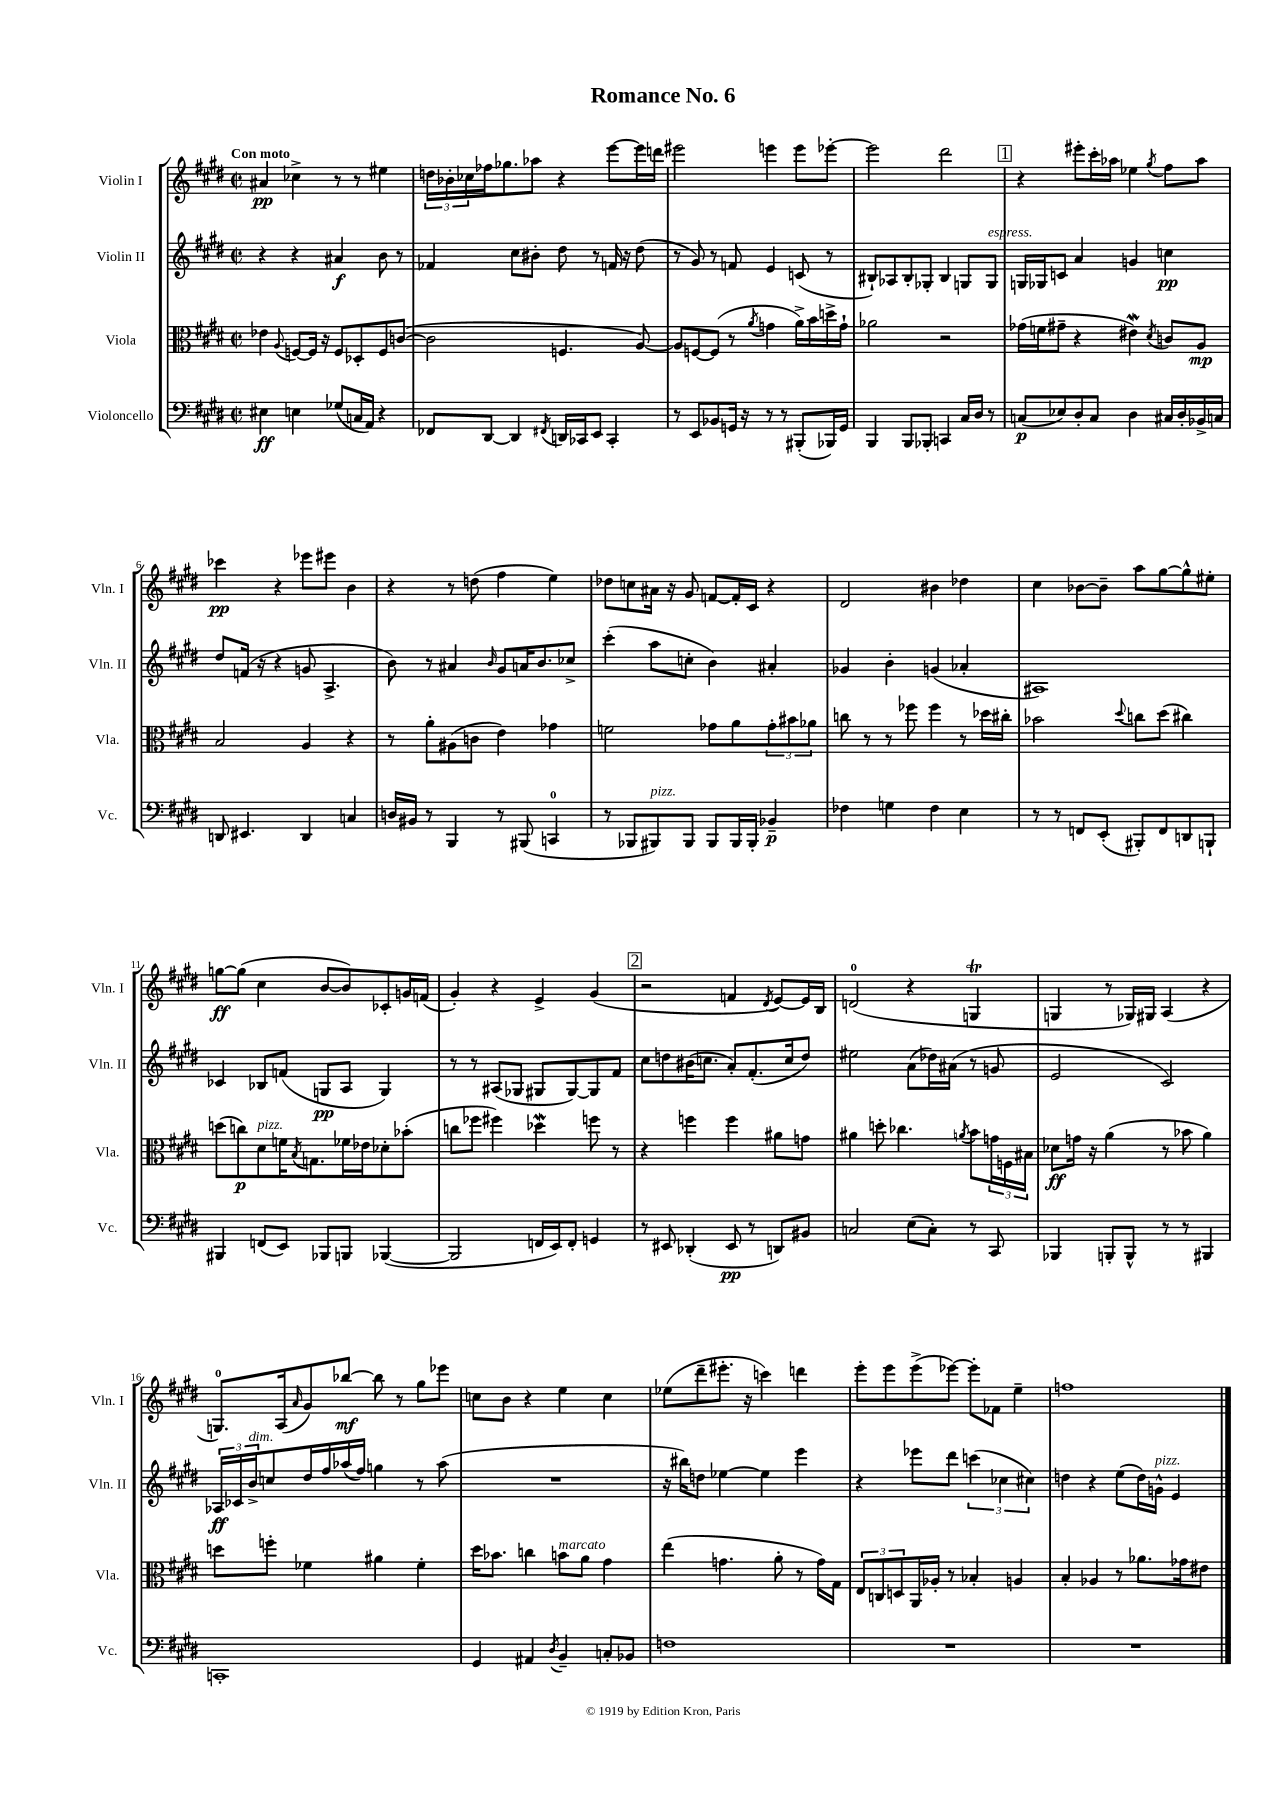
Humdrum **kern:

**kern	**kern	**kern	**kern
*staff4	*staff3	*staff2	*staff1
*clefF4	*clefC3	*clefG2	*clefG2
*k[f#c#g#d#]	*k[f#c#g#d#]	*k[f#c#g#d#]	*k[f#c#g#d#]
*M2/2	*M2/2	*M2/2	*M2/2
*met(c|)	*met(c|)	*met(c|)	*met(c|)
4E#	4e-	4r	4a#
.	8qqA	.	.
4E	[8F	4r	4cc-^
.	16F]	.	.
.	16r	.	.
(8G-	8F	4a#	8r
16C	8D-'	.	8r
16AA)	.	.	.
4r	8F	8b	4ee#
.	([8c	8r	.
=	=	=	=
8FF-	2c]	4f-	24dd
.	.	.	24b-'
.	.	.	24cc-
[8DD#	.	.	16ff-
.	.	.	8.gg-
4DD#]	.	8cc#	.
.	.	8b#'	8aa-
8qFF#	.	.	.
16DD	4.F	8dd#	4r
16CC-	.	.	.
8EE	.	8r	.
4CC-'	.	16f	[8eee
.	.	16r	.
.	[8A)	(8dd#	16eee]
.	.	.	16ddd
=	=	=	=
8r	8A]	8r	2eee#
8EE	[8F	8g#)	.
8BB-	(8F]	8r	.
16GG	8r	8f	.
16r	.	.	.
.	8qa	.	.
8r	4g	4e	4eee
8r	.	.	.
(8BBB#'	16a^)	(8c	8eee
.	16b	.	.
16BBB-)	16dd^	8r	[8eee-'
16GG	16g`	.	.
=	=	=	=
4BBB	2a-	8B#`)	2eee-]
.	.	8A-	.
8BBB	.	8B#'	.
8BBB-'	.	8G-'	.
4CC	2r	4B#	2ddd#
16C#	.	8G	.
16D#	.	.	.
8r	.	8G	.
=	=	=	=
(8C	(16g-	16G	4r
.	16f	16G-	.
8E-)	8g#~	8c	.
8D#'	4r	4a	8eee#'
8C	.	.	16ccc#'
.	.	.	16aa-
4D#	4e#)	4g	4ee-
.	8qd#	.	8qgg#
16C#	8c	4cc	8ff#
16D#'	.	.	.
16BB-^	8A	.	8aa-
16C	.	.	.
=	=	=	=
8DD	2B	8dd#	4ccc-
4.EE#	.	(16f	.
.	.	16r	.
.	.	4r	4r
4DD	4A	8g	8eee-
.	.	4.A^	8eee#
4C	4r	.	4b
=	=	=	=
16D	8r	8b)	4r
16BB#	.	.	.
8r	8a'	8r	.
4BBB	(8A#	4a#	8r
.	8c	.	(8dd
.	.	16qqb	.
8r	4e)	8g#	4ff#
(8BBB#	.	16a	.
.	.	8.b	.
4CC	4g-	.	4ee)
.	.	8cc-^	.
=	=	=	=
8r	2f	(4ccc#'	8dd-
8BBB-	.	.	8cc
8BBB#)	.	8aa	16a#
.	.	.	16r
8BBB#	.	8cc'	8g#
8BBB#	8g-	4b)	[8f
16BBB#	8a	.	16f']
16BBB#'	.	.	16c#
4BB-~	12g-'	4a#'	4r
.	12b#	.	.
.	12a-	.	.
=	=	=	=
4F-	8cc	4g-	2d#
.	8r	.	.
4G	8r	4b'	.
.	8ff-	.	.
4F-	4ff-	(4g	4b#
4E	8r	4a-'	4dd-
.	16dd-	.	.
.	16cc#'	.	.
=	=	=	=
8r	2b-	1A#)	4cc#
8r	.	.	.
8FF	.	.	[8b-
(8EE'	.	.	8b-~]
.	8qqdd#	.	.
8BBB#')	8cc	.	8aa
8FF	(8dd#	.	[8gg#
8DD	4cc#)	.	8gg#^^]
8BBB`	.	.	8ee#'
=	=	=	=
4BBB#	(8dd	4c-	[8gg
.	8cc)	.	(8gg]
(8FF	8d#	8B-	4cc#
8EE)	16f	(8f	.
.	8qB	.	.
.	8.G	.	.
8BBB-	.	8G	[8b
8BBB	16f-	8A	8b])
.	16e-	.	.
([4BBB-	8d-'	4G)	8c-'
.	(8b-'	.	16g
.	.	.	(16f
=	=	=	=
2BBB-]	8cc	8r	4g#')
.	8ff-	8r	.
.	4ff#)	(8A#	4r
.	.	8G-	.
16FF	4dd-	8G#	4e^
16EE)	.	.	.
8FF'	.	[8G#)	.
4GG	8ff	8G#]	(4g#
.	8r	8f#	.
=	=	=	=
8r	4r	8cc#	2r
8EE#	.	8dd	.
(4DD-'	4ff	(16b#	.
.	.	8.cc	.
8EE#	4ff	8a')	4f
8r	.	(8.f#'	.
.	.	.	8qd#
8DD)	8a#	.	[8e)
.	.	16cc	.
8BB#	8g	8dd)	16e]
.	.	.	16B
=	=	=	=
2C	4a#	2ee#	(2d
.	8dd'	.	.
.	4.cc-	.	.
(8E	.	(8a	4r
8C')	.	16dd-)	.
.	.	(16a#	.
.	8qa	.	.
8r	8b	8r	4G
8CC#	24g	8g	.
.	24F	.	.
.	24B#	.	.
=	=	=	=
4BBB-	8d-	2e	4G
.	16g	.	.
.	16r	.	.
8BBB'	(4a	.	8r
8BBB^^	.	.	16G-)
.	.	.	16G#
8r	8r	2c#)	(4A
8r	8b-	.	.
4BBB#	4a)	.	4r
=	=	=	=
1CC'	8dd	24A-	8.G)
.	.	24c-	.
.	.	24b^	.
.	8ff'	8cc	.
.	.	.	(16A
.	.	.	16qqa
.	4f-	16dd#	8g#)
.	.	16ff#	.
.	.	(16aa-	[8bb-
.	.	16ff#)	.
.	4a#	4gg	8bb-]
.	.	.	8r
.	4f-'	8r	8gg#
.	.	(8aa-	8eee-
=	=	=	=
4GG#	16dd#	1r	8cc
.	8.b-	.	.
.	.	.	8b
4AA#	4cc	.	4r
8qD#	.	.	.
4BB~	8b	.	4ee
.	8a	.	.
8C'	4g#	.	4cc
8BB-	.	.	.
=	=	=	=
1F	(4ee	16r	(8ee-
.	.	16bb#)	.
.	.	8dd	8ddd#~
.	4.g	[4ee-	8.eee#'
.	.	.	16r
.	.	4ee-]	4ccc)
.	8a'	.	.
.	8r	4eee	4ddd
.	16g)	.	.
.	16G#	.	.
=	=	=	=
1r	12E	4r	8eee'
.	12C	.	.
.	.	.	8eee
.	12D	.	.
.	16AA	8eee-	(8eee^
.	16A-'	.	.
.	8r	8ddd#	[8eee-)
.	4B-'	(6ccc	8eee-']
.	.	.	8f-
.	.	6cc-	.
.	4A	.	4ee~
.	.	6cc#)	.
=	=	=	=
1r	4B'	4dd	1ff
.	4A-	4r	.
.	8r	(8ee	.
.	8.a-	16dd)	.
.	.	16g^^	.
.	.	4e	.
.	16g-	.	.
.	8e#	.	.
==	==	==	==
*-	*-	*-	*-
